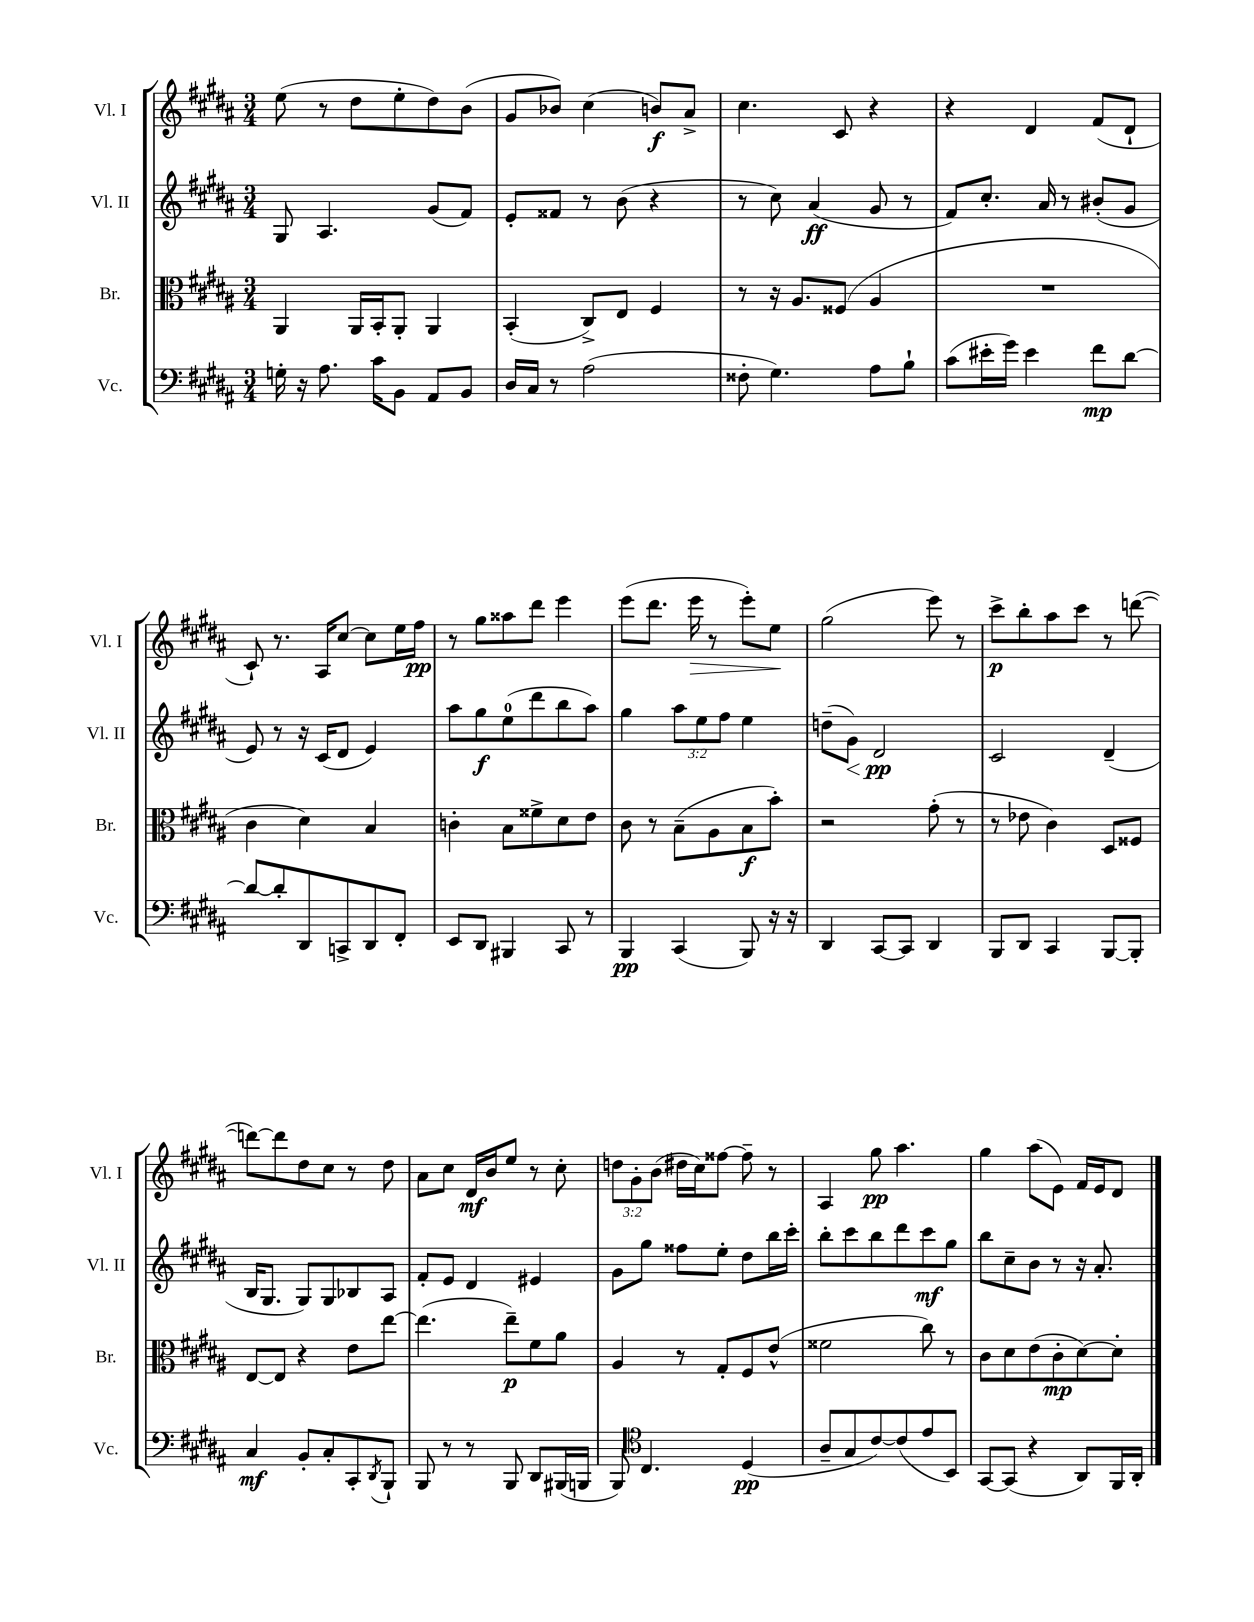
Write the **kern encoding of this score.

**kern	**dynam	**kern	**dynam	**kern	**dynam	**kern	**dynam
*part4	*part4	*part3	*part3	*part2	*part2	*part1	*part1
*staff4	*staff4	*staff3	*staff3	*staff2	*staff2	*staff1	*staff1
*I"Vc.	*	*I"Br.	*	*I"Vl. II	*	*I"Vl. I	*
*I'Vc.	*	*I'Br.	*	*I'Vl. II	*	*I'Vl. I	*
*clefF4	*	*clefC3	*	*clefG2	*	*clefG2	*
*k[f#c#g#d#a#]	*	*k[f#c#g#d#a#]	*	*k[f#c#g#d#a#]	*	*k[f#c#g#d#a#]	*
*M3/4	*	*M3/4	*	*M3/4	*	*M3/4	*
=75	=75	=75	=75	=75	=75	=75	=75
16Gn'\	.	4AA#/	.	8G#/	.	(8ee\	.
16r	.	.	.	.	.	.	.
8.A#\	.	.	.	4.A#/	.	8r	.
.	.	16AA#/LL	.	.	.	8dd#\L	.
16c#\KL	.	16BB'/J	.	.	.	.	.
8BB\J	.	8AA#'/J	.	.	.	8ee'\	.
8AA#/L	.	4AA#/	.	(8g#/L	.	8dd#\)	.
8BB/J	.	.	.	8f#/J)	.	(8b\J	.
=76	=76	=76	=76	=76	=76	=76	=76
16D#/LL	.	(4BB'/	.	8e'/L	.	8g#/L	.
16C#/JJ	.	.	.	.	.	.	.
8r	.	.	.	8f##X/J	.	8b-X/J)	.
(2A#\	.	8C#^/L)	.	8r	.	(4cc#\	.
.	.	8E/J	.	(8b\	.	.	.
.	.	4F#/	.	4r	.	8bn/L)	f
.	.	.	.	.	.	8a#^/J	.
=77	=77	=77	=77	=77	=77	=77	=77
8F##X'\	.	8r	.	8r	.	4.cc#\	.
4.G#\)	.	16r	.	8cc#\)	.	.	.
.	.	8.A#/L	.	.	.	.	.
.	.	.	.	(4a#/	ff	.	.
.	.	(8F##X/J	.	.	.	8c#/	.
8A#\L	.	4A#/	.	8g#/	.	4r	.
8B`\J	.	.	.	8r	.	.	.
=78	=78	=78	=78	=78	=78	=78	=78
(8c#\L	.	2.r	.	8f#/L)	.	4r	.
16e#X'\L	.	.	.	8.cc#'/J	.	.	.
16g#\JJ)	.	.	.	.	.	.	.
4e#\	.	.	.	.	.	4d#/	.
.	.	.	.	16a#/	.	.	.
.	.	.	.	8r	.	.	.
8f#\L	mp	.	.	(8b#X'/L	.	(8f#/L	.
[8d#\J	.	.	.	8g#/J	.	8d#`/J	.
!!LO:LB:g=z
=79	=79	=79	=79	=79	=79	=79	=79
8d#/L_	.	4c#\	.	8e/)	.	8c#`/)	.
8d#'/]	.	.	.	8r	.	8.r	.
8DD#/	.	4d#\)	.	16r	.	.	.
.	.	.	.	(16c#/KL	.	16A#/KL	.
8CCn^/	.	.	.	8d#/J	.	[8cc#/J	.
8DD#/	.	4B/	.	4e/)	.	8cc#\L]	.
8FF#'/J	.	.	.	.	.	16ee\L	.
.	.	.	.	.	.	16ff#\JJ	pp
=80	=80	=80	=80	=80	=80	=80	=80
8EE/L	.	4cn'\	.	8aa#\L	.	8r	.
8DD#/J	.	.	.	8gg#\	f	8gg#\L	.
4BBB#X/	.	8B\L	.	(8ee\	.	8aa##X\	.
.	.	8f##X^\	.	8ddd#\	.	8ddd#\J	.
8CC#/	.	8d#\	.	8bb\	.	4eee\	.
8r	.	8e\J	.	8aa#\J)	.	.	.
=81	=81	=81	=81	=81	=81	=81	=81
4BBB/	pp	8c#\	.	4gg#\	.	(8eee\L	.
.	.	8r	.	.	.	8.ddd#\J	.
(4CC#/	.	(8B~\L	.	12aa#\L	.	.	.
!	!	!	!	!	!	!	!LO:HP:b
.	.	.	.	.	.	16eee\	>
.	.	.	.	12ee\	.	.	.
.	.	8A#\	.	.	.	8r	.
.	.	.	.	12ff#\J	.	.	.
8BBB/)	.	8B\	f	4ee\	.	8eee'\L)	.
16r	.	8b'\J)	.	.	.	8ee\J	.
16r	.	.	.	.	.	.	.
.	.	.	.	.	.	.	]
=82	=82	=82	=82	=82	=82	=82	=82
4DD#/	.	2r	.	(8ddn~\L	.	(2gg#\	.
!	!	!	!	!	!LO:HP:b	!	!
.	.	.	.	8g#\J)	<	.	.
[8CC#/L	.	.	.	2d#/	pp	.	.
8CC#/J]	.	.	.	.	.	.	.
4DD#/	.	(8g#'\	.	.	.	8eee\)	.
.	.	8r	.	.	.	8r	.
.	.	.	.	.	[	.	.
=83	=83	=83	=83	=83	=83	=83	=83
8BBB/L	.	8r	.	2c#/	.	8ccc#^\L	p
8DD#/J	.	8e-X\	.	.	.	8bb'\	.
4CC#/	.	4c#\)	.	.	.	8aa#\	.
.	.	.	.	.	.	8ccc#\J	.
[8BBB/L	.	8D#/L	.	(4d#~/	.	8r	.
8BBB'/J]	.	8F##X/J	.	.	.	([8dddn\	.
!!LO:LB:g=z
=84	=84	=84	=84	=84	=84	=84	=84
4C#/	mf	[8E/L	.	16B/KL	.	8dddn\L_)	.
.	.	.	.	8.G#/J	.	.	.
.	.	8E/J]	.	.	.	8ddd\]	.
8BB'/L	.	4r	.	8G#/L)	.	8dd#\	.
8C#'/	.	.	.	8G#/	.	8cc#\J	.
8CC#'/	.	8e\L	.	8B-X/	.	8r	.
8qDD#/	.	.	.	.	.	.	.
8BBB`/J	.	[8ee\J	.	8A#/J	.	8dd#\	.
=85	=85	=85	=85	=85	=85	=85	=85
8BBB/	.	(4.ee\]	.	8f#'/L	.	8a#\L	.
8r	.	.	.	8e/J	.	8cc#\J	.
8r	.	.	.	4d#/	.	16d#/LL	mf
.	.	.	.	.	.	16b/J	.
8BBB/	.	8ee~\L)	p	.	.	8ee/J	.
8DD#/L	.	8f#\	.	4e#X/	.	8r	.
(16BBB#X/L	.	8a#\J	.	.	.	8cc#'\	.
16BBBn/JJ	.	.	.	.	.	.	.
=86	=86	=86	=86	=86	=86	=86	=86
8BBB/)	.	4A#/	.	8g#\L	.	12ddn\L	.
.	.	.	.	.	.	12g#'\	.
*clefC4	*	*	*	*	*	*	*
4.C#/	.	.	.	8gg#\J	.	.	.
.	.	.	.	.	.	(12b\J	.
.	.	8r	.	8ff##X\L	.	16dd#X\LL	.
.	.	.	.	.	.	16cc#\J)	.
.	.	8G#'/L	.	8ee'\J	.	[8ff##X\J	.
(4D#/	pp	8F#/	.	8dd#\L	.	8ff##~\]	.
.	.	(8e^^/J	.	16bb\L	.	8r	.
.	.	.	.	16ccc#'\JJ	.	.	.
=87	=87	=87	=87	=87	=87	=87	=87
8A#~/L	.	2f##X\	.	8bb'\L	.	4A#/	.
8G#/	.	.	.	8ccc#\	.	.	.
[8c#/)	.	.	.	8bb\	.	8gg#\	pp
(8c#/]	.	.	.	8ddd#\	.	4.aa#\	.
8e/	.	8cc#\)	.	8ccc#\	mf	.	.
8BB/J)	.	8r	.	8gg#\J	.	.	.
=88	=88	=88	=88	=88	=88	=88	=88
[8GG#/L	.	8c#\L	.	8bb\L	.	4gg#\	.
(8GG#/J]	.	8d#\	.	8cc#~\	.	.	.
4r	.	(8e\	.	8b\J	.	(8aa#\L	.
.	.	8c#'\	mp	8r	.	8e\J)	.
8AA#/L)	.	[8d#\)	.	16r	.	16f#/LL	.
.	.	.	.	8.a#'/	.	16e/J	.
16FF#/L	.	8d#'\J]	.	.	.	8d#/J	.
16AA#'/JJ	.	.	.	.	.	.	.
==	==	==	==	==	==	==	==
*-	*-	*-	*-	*-	*-	*-	*-
